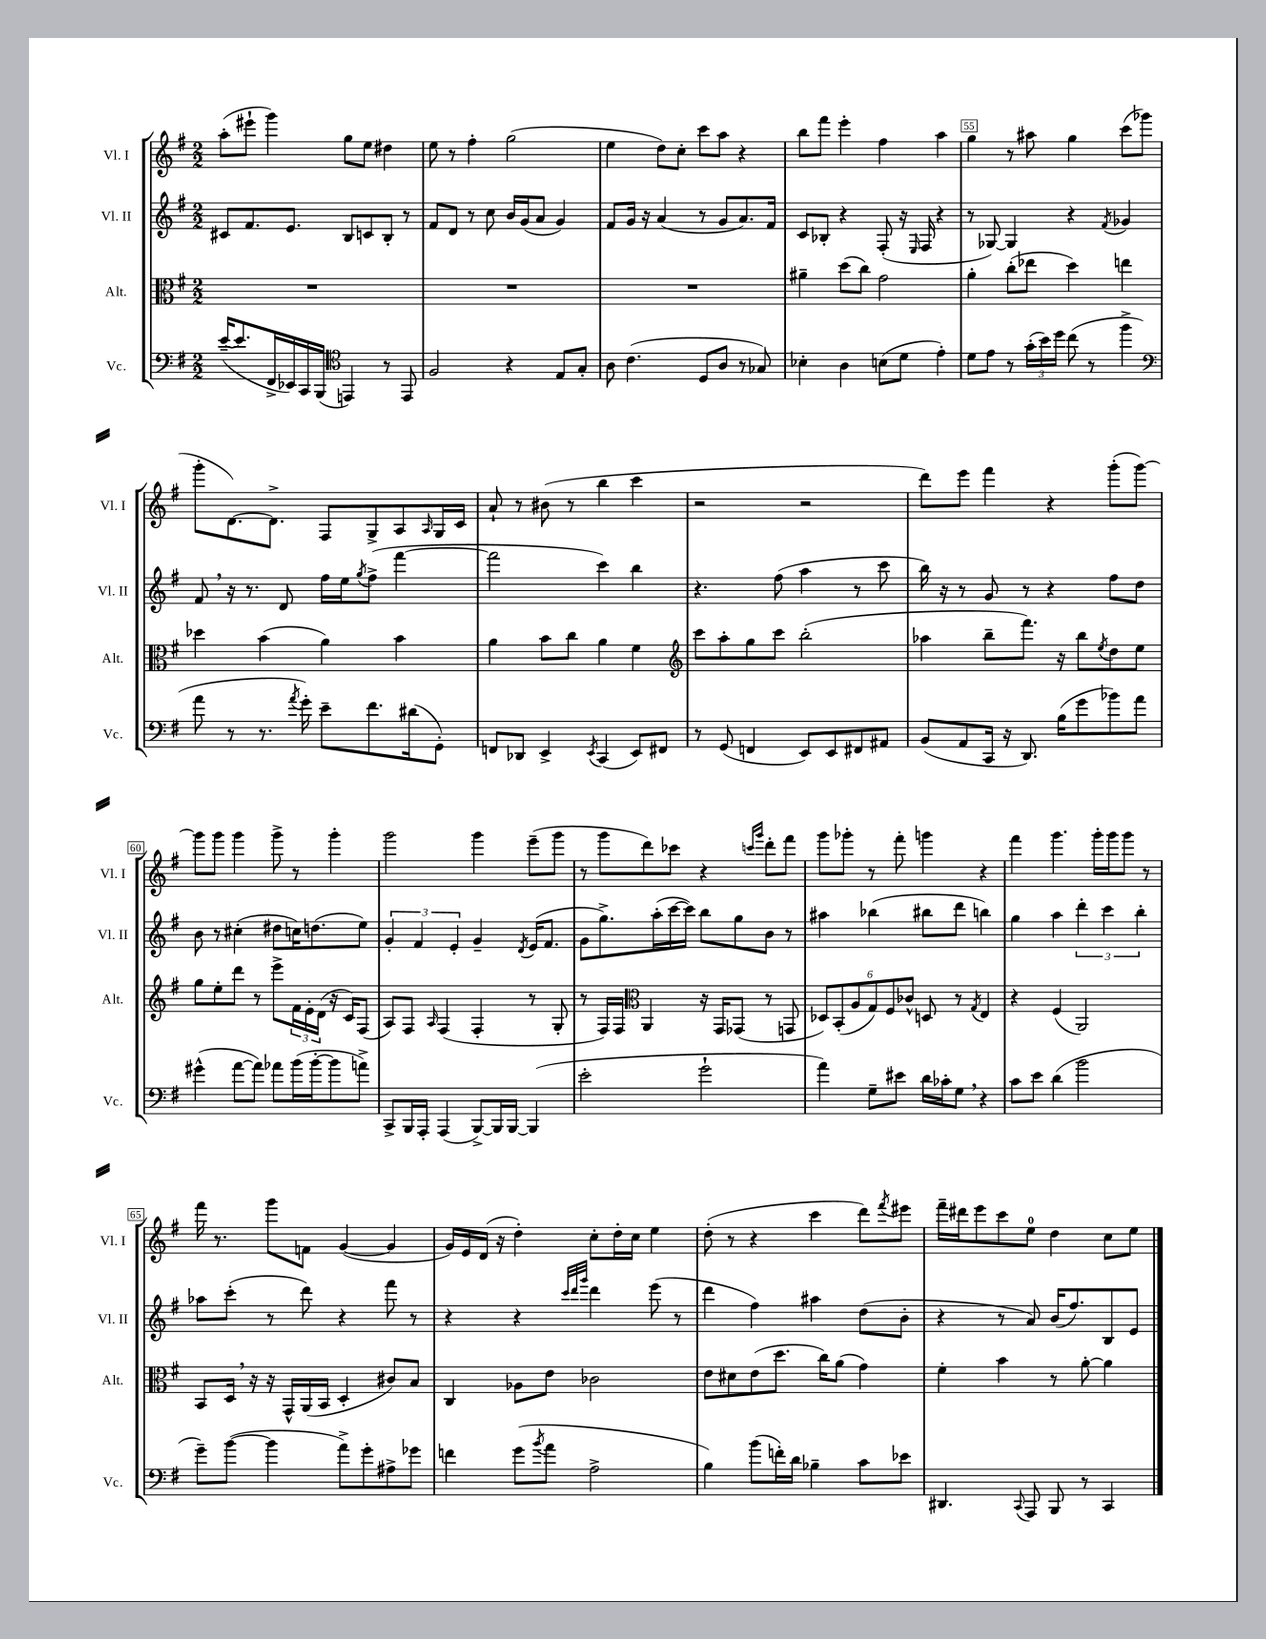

**kern	**kern	**kern	**kern
*staff4	*staff3	*staff2	*staff1
*clefF4	*clefC3	*clefG2	*clefG2
*k[f#]	*k[f#]	*k[f#]	*k[f#]
*M2/2	*M2/2	*M2/2	*M2/2
([16e~	1r	8c#	(8aa'
8.e]	.	.	.
.	.	8.f#	8eee#`
16FF#^	.	.	4ggg)
16EE-)	.	8.e	.
16CC	.	.	.
(16BBB	.	.	.
*clefC4	*	*	*
4EE)	.	8B	8gg
.	.	8c	8ee
8r	.	8B'	4dd#
8EE	.	8r	.
=	=	=	=
2F#	1r	8f#	8ee
.	.	8d	8r
.	.	8r	4ff#'
.	.	8cc	.
4r	.	16b	(2gg
.	.	(16g	.
.	.	8a	.
8E	.	4g)	.
8G'	.	.	.
=	=	=	=
8A	1r	8f#	4ee
(4.c	.	16g	.
.	.	16r	.
.	.	(4a	8dd)
.	.	.	8cc'
8D	.	8r	8ccc
8A	.	8g	8aa
8r	.	8.a)	4r
8G-)	.	.	.
.	.	16f#	.
=	=	=	=
4B-'	4a#~	8c	8bb
.	.	8B-'	8fff#
4A	(8dd	4r	4eee'
.	8cc)	.	.
(8B	2g	(8F#'	4ff#
8d	.	16r	.
.	.	16qqE	.
.	.	16F#	.
4e')	.	4r	4aa
=	=	=	=
8d	4a'	8r	4gg
8e	.	[8G-)	.
8r	(8cc'	4G-]	8r
(24g'	8ee-	.	8aa#
24b)	.	.	.
24dd	.	.	.
(8cc	4dd)	4r	4gg
8r	.	.	.
.	.	8qf#	.
4ff#^	4ee	4g-	(8ccc
.	.	.	8ggg-
=	=	=	=
*clefF4	*	*	*
8a	4dd-	8f#	8ggg'
8r	.	16r	[8.d)
.	.	8.r	.
8.r	(4b	.	.
.	.	.	8.d^]
.	.	8d	.
8qa	.	.	.
16g')	.	.	.
8e~	4a)	16ff#	8F#
.	.	16ee	.
.	.	8qgg	.
8.f#	.	(8ff#^	8G^
.	4b	[4fff#	8A
(16d#	.	.	.
.	.	.	16qqA
8GG')	.	.	16G
.	.	.	16c
=	=	=	=
8FF	4a	2fff#]	8a`
8DD-	.	.	8r
4EE^	8b	.	(8b#
.	8cc	.	8r
8qEE	.	.	.
(4CC	4a	4ccc)	4bb
8EE)	4f#	4bb	4ccc
8FF#	.	.	.
=	=	=	=
*	*clefG2	*	*
8r	8ccc	4.r	2r
(8GG	8aa'	.	.
4FF	8gg	.	.
.	8ccc	(8ff#	.
8EE)	(2bb'	4aa	2r
8EE	.	.	.
8FF#	.	8r	.
8AA#	.	8ccc	.
=	=	=	=
(8BB	4aa-	16bb)	8ddd)
.	.	16r	.
8AA	.	8r	8eee
16CC	8bb~	8g	4fff#
16r	.	.	.
8.DD)	8.fff#)	8r	.
.	.	4r	4r
(16B	16r	.	.
8g	8bb	.	.
.	8qee	.	.
8b-)	8dd	8ff#	(8ggg'
8a	8ee	8dd	[8ggg)
=	=	=	=
(4g#^^	8gg	8b	8ggg]
.	8ee'	8r	8ggg
[8a	8ddd	(4cc#'	4ggg
8a])	8r	.	.
8a-	8eee^	8dd#	8ggg^
(16b	24f#	16cc)	8r
.	24e'	.	.
[16b'	.	(8.dd	.
.	(24d	.	.
8b]	16r	.	4ggg'
.	16c)	.	.
8a^)	(8F#	8ee)	.
=	=	=	=
8CC^	8A)	6g'	2ggg
16BBB	8F#	.	.
.	.	6f#	.
16AAA'	.	.	.
.	16qqA	.	.
(4AAA	(4F#	.	.
.	.	6e'	.
[8BBB^)	4F#'	4g~	4ggg
16BBB]	.	.	.
[16BBB	.	.	.
.	.	8qd	.
(4BBB]	8r	(16e	(8eee~
.	.	8.f#	.
.	8G'	.	8ggg
=	=	=	=
2e'	8r	8g	8r
.	16F#)	8.gg^)	8ggg
.	16F#	.	.
*	*clefC3	*	*
.	4AA	.	8ddd)
.	.	(16aa'	.
.	.	[16ccc	8ccc-
.	.	16ccc])	.
2g`	16r	8bb	4r
.	16GG	.	.
.	(8GG-	8gg	.
.	.	.	16qqccc
.	.	.	16qqggg
.	8r	8b	8ddd'
.	8GG	8r	8fff#
=	=	=	=
4a)	12D-)	4aa#	8ggg
.	(12BB'	.	.
.	.	.	8ggg-'
.	12A	.	.
8G~	12G)	(4bb-	8r
.	12F#	.	.
8e#	.	.	8fff#'
.	12c-^^	.	.
16d	8D	8bb#	4ggg
16c-'	.	.	.
8G	8r	8ddd	.
.	8qG	.	.
4r	4E	4bb)	4r
=	=	=	=
8c	4r	4gg	4fff#
8e	.	.	.
(4d	(4F#	4aa	4.ggg
2b	2AA)	6ddd'	.
.	.	.	16ggg'
.	.	6ccc	.
.	.	.	16ggg
.	.	.	8ggg
.	.	6bb'	.
.	.	.	8r
=	=	=	=
8g~)	8BB	8aa-	16fff#
.	.	.	8.r
([8b	16D	(8ccc'	.
.	16r	.	.
4b]	16r	8r	8ggg
.	16GG^^	.	.
.	(16AA	8ddd)	8f
.	16BB	.	.
8a^)	4D'	4r	([4g
8g'	.	.	.
8A#^	8c#)	8fff#	4g]
8g-	8B	8r	.
=	=	=	=
4f	4C	4r	16g)
.	.	.	16e
.	.	.	(16d
.	.	.	16r
(8g	8A-	4r	4dd')
8qb	.	.	.
8a	8e	.	.
.	.	32qqccc	.
.	.	32qqddd	.
.	.	32qqggg	.
2A^	2c-	4ddd	8cc'
.	.	.	16dd'
.	.	.	16cc
.	.	(8eee	4ee
.	.	8r	.
=	=	=	=
4B)	8e	4ddd	(8dd'
.	8d#	.	8r
(8b	(8e	4ff#)	4r
16f')	8.dd	.	.
16d	.	.	.
4B-~	.	4aa#	4ccc
.	16cc)	.	.
.	(8a	.	.
8c	4g)	(8dd	8ddd)
.	.	.	8qfff#
8e-	.	8b'	8eee#
=	=	=	=
4.DD#	4f#'	4r	16fff#~
.	.	.	16ddd#
.	.	.	8eee
.	4b	8r	8ccc
8qqCC	.	.	.
8AAA	.	8a)	8ee
8BBB	8r	(16b	4dd
.	.	8.ff#)	.
8r	[8a'	.	.
4CC	4a]	8B	8cc
.	.	8e	8ee
==	==	==	==
*-	*-	*-	*-
